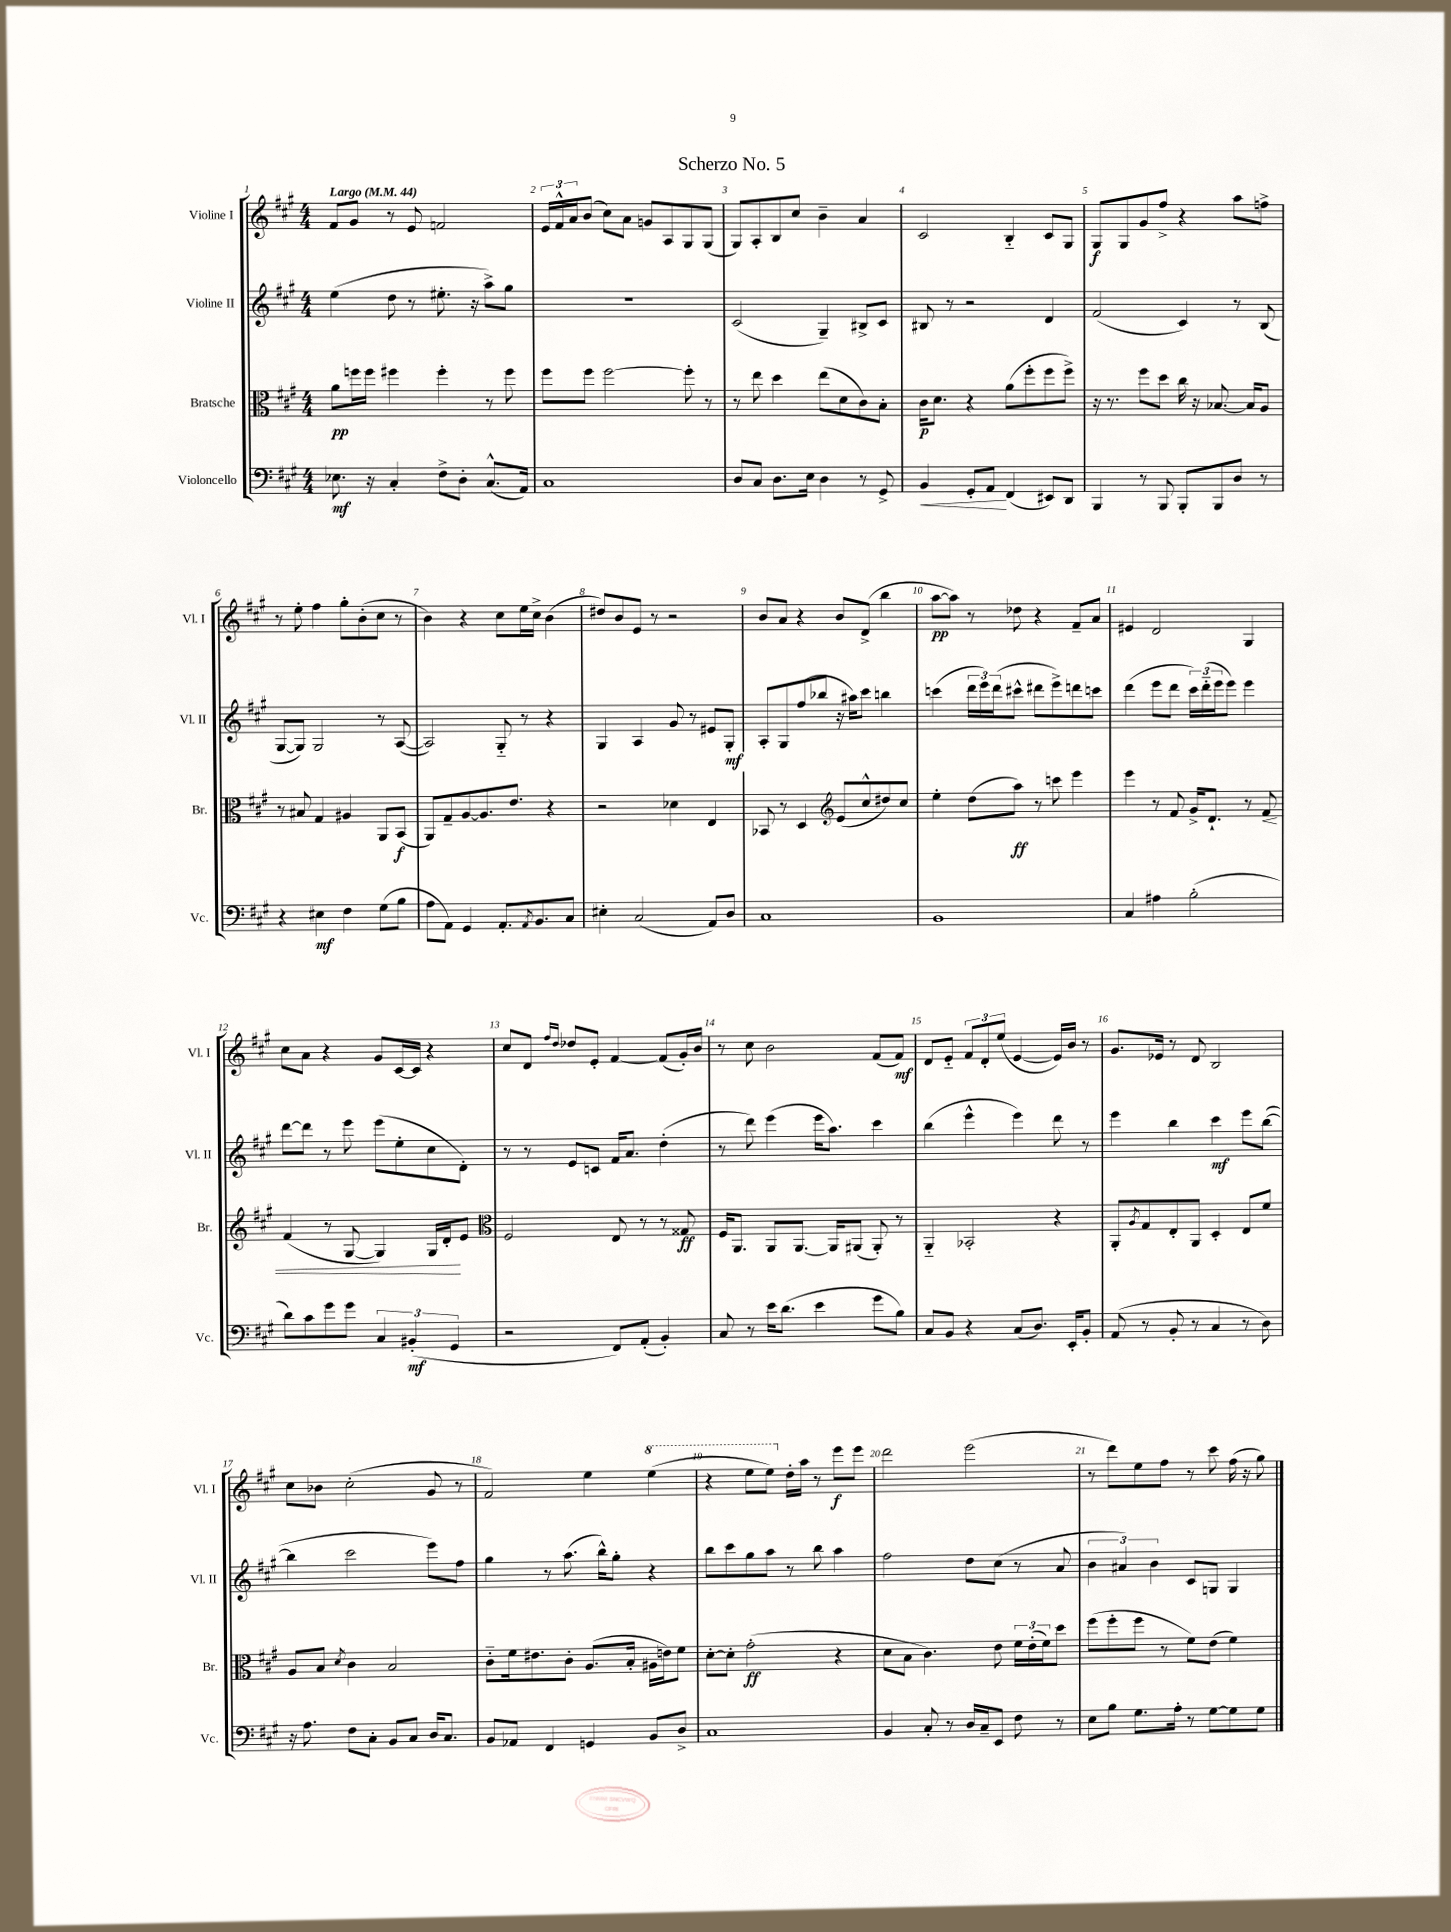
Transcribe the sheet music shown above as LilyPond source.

\header { title = "Scherzo No. 5" }
<<
\new StaffGroup <<
\new Staff = "s0" \with { instrumentName = "Violine I" shortInstrumentName = "Vl. I" } {
    \clef treble \key a \major \numericTimeSignature \time 4/4 \tempo "Largo" 4 = 44
    fis'8 gis'8 r8 e'8 f'2 |
    \tuplet 3/2 { e'16 fis'16-^ a'16 } b'8( cis''8) a'8 g'8 a8 gis8 gis8( |
    gis8) a8-. b8 cis''8 b'4-- a'4 |
    cis'2 b4-_ cis'8 gis8 |
    gis8\f gis8 gis'8 fis''8-> r4 a''8 f''8-> |
    r8 e''8-. fis''4 gis''8-. b'8-.( cis''8 r8 |
    b'4) r4 cis''8 e''16 cis''16-> b'4( |
    dis''8) b'8 e'8 r8 r2 |
    b'8 a'8 r4 b'8 d'8->( b''4 |
    a''8~\pp a''8) r8 des''8 r4 fis'8-- a'8 |
    eis'4 d'2 gis4 |
    cis''8 a'8 r4 gis'8 cis'16~ cis'16 r4 |
    cis''8 d'8 \grace { fis''16 d''16 } des''8 e'8-. fis'4~ fis'8( gis'16-.) b'16 |
    r8 cis''8 b'2 fis'8( fis'8\mf) |
    d'8 e'8-_ \tuplet 3/2 { fis'8 d'8-. e''8( } e'4~ e'16) b'16 r8 |
    gis'8. ees'16 r8 d'8 b2 |
    cis''8 bes'8 cis''2-.( gis'8 r8 |
    fis'2) e''4 \ottava #1 e'''4( |
    r4 e'''8 e'''8) \ottava #0 d''16-. a''16 r8 e'''8\f e'''8 |
    d'''2 e'''2( |
    r8 d'''8) e''8 fis''8 r8 cis'''8 fis''16( r16 gis''8) \bar "|." |
}
\new Staff = "s1" \with { instrumentName = "Violine II" shortInstrumentName = "Vl. II" } {
    \clef treble \key a \major \numericTimeSignature \time 4/4
    e''4( d''8 r8 eis''8.-. r16 a''8->) gis''8 |
    R1 |
    cis'2( gis4--) bis8-> cis'8 |
    bis8 r8 r2 d'4 |
    fis'2( cis'4) r8 b8( |
    gis8~ gis8) gis2 r8 a8~( |
    a2) gis8-_ r8 r4 |
    gis4 a4 gis'8 r8 eis'8 gis8-.\mf |
    a8-. gis8 fis''8( bes''8 r16 ais''16) cis'''8 b''4 |
    c'''4( \tuplet 3/2 { d'''16 e'''16) d'''16( } cis'''8-^ dis'''8 e'''8->) d'''8 c'''8 |
    d'''4( e'''8 d'''8 \tuplet 3/2 { cis'''16) d'''16-_( e'''16 } e'''8) e'''4 |
    d'''8~ d'''8 r8 e'''8 e'''8( e''8-. cis''8 d'8-.) |
    r8 r8 e'8 c'8 fis'16 a'8. d''4-.( |
    r8 d'''8) e'''4( e'''16 a''8.) cis'''4 |
    b''4( e'''4-^ e'''4) d'''8 r8 |
    e'''4 b''4 cis'''4\mf e'''8 b''8~( |
    b''4 cis'''2 e'''8) fis''8 |
    gis''4 r8 a''8.( b''16-^) gis''8-. r4 |
    b''8 cis'''8 gis''8 a''8 r8 b''8 a''4 |
    fis''2 d''8 cis''8( r8 a'8 |
    \tuplet 3/2 { b'4 ais'4) b'4 } cis'8 g8 g4 \bar "|." |
}
\new Staff = "s2" \with { instrumentName = "Bratsche" shortInstrumentName = "Br." } {
    \clef alto \key a \major \numericTimeSignature \time 4/4
    a'8\pp f''16 f''16 fis''4 fis''4-. r8 fis''8 |
    fis''8 fis''8 fis''2~ fis''8-. r8 |
    r8 e''8 d''4 e''8( d'8 cis'8) b8-. |
    cis'16\p d'8. r4 a'8( fis''8-. fis''8 fis''8->) |
    r16 r8. fis''8 d''8 cis''16 r16 bes8.~ bes16 a8 |
    r8 bis8 gis4 ais4 a,8 b,8\f( |
    a,8) gis8-- a8~ a8. e'8. r4 |
    r2 des'4 e4 |
    bes,8 r8 d4 \clef treble e'8( cis''8-^ dis''8) cis''8 |
    e''4-. d''8( a''8\ff) r8 c'''8 e'''4 |
    e'''4 r8 fis'8 gis'16-> d'8.-! r8 fis'8\< |
    fis'4( r8 gis8~ gis4) gis16 d'16-.\! e'8 |
    \clef alto fis2 e8 r8 r8 gisis8\ff |
    fis16 a,8. a,8 a,8.~ a,16 ais,8( ais,8-.) r8 |
    a,4-_ bes,2-. r4 |
    a,8-. \acciaccatura { a8 } gis8 e8-. a,8 d4-. e8 fis'8 |
    a8 b8 \acciaccatura { d'8 } cis'4 b2 |
    cis'8-_ fis'16 eis'8. cis'8-. a8.( b16-. ais16 e'16) fis'8 |
    d'8~-. d'8-. gis'2-.\ff( r4 |
    d'8 b8 cis'4.) e'8 \tuplet 3/2 { fis'16 e'16-.( fis'16) } d''8 |
    fis''8( fis''8-. fis''8 r8 fis'8) e'8( fis'4) \bar "|." |
}
\new Staff = "s3" \with { instrumentName = "Violoncello" shortInstrumentName = "Vc." } {
    \clef bass \key a \major \numericTimeSignature \time 4/4
    ees8.\mf r16 cis4-. fis8-> d8-. cis8.-^( a,16) |
    cis1 |
    d8 cis8 d8. e16 d4 r8 gis,8-> |
    b,4\< gis,8-. a,8\! fis,4( eis,8) d,8 |
    b,,4 r8 b,,8 b,,8-. b,,8 d8 r8 |
    r4 eis4\mf fis4 gis8( b8 |
    a8 a,8) gis,4 a,8.-. \acciaccatura { a,8 } b,8. cis8 |
    eis4-. cis2( a,8) d8 |
    cis1 |
    b,1 |
    cis4 ais4 b2-.( |
    d'8) cis'8 gis'8 gis'8 \tuplet 3/2 { cis4 bis,4-.\mf( gis,4 } |
    r2 fis,8) a,8-.( b,4-.) |
    cis8 r8 e'16 d'8.( e'4 gis'8 b8) |
    cis8 b,8 r4 cis8( d8.) e,16-. b,8-. |
    a,8( r8 b,8-. r8 cis4 r8 d8) |
    r16 a8. fis8 cis8-. b,8 cis8 d16 cis8. |
    b,8 aes,8 fis,4 g,4 b,8 d8-> |
    cis1 |
    b,4 cis8-. r8 d16 cis16-- e,8 fis8 r8 |
    e8 b8 gis8. a16-. r8 gis8~ gis8 gis8 \bar "|." |
}
>>
>>
\layout { \context { \Score \override BarNumber.break-visibility = ##(#f #t #t) barNumberVisibility = #all-bar-numbers-visible } }
